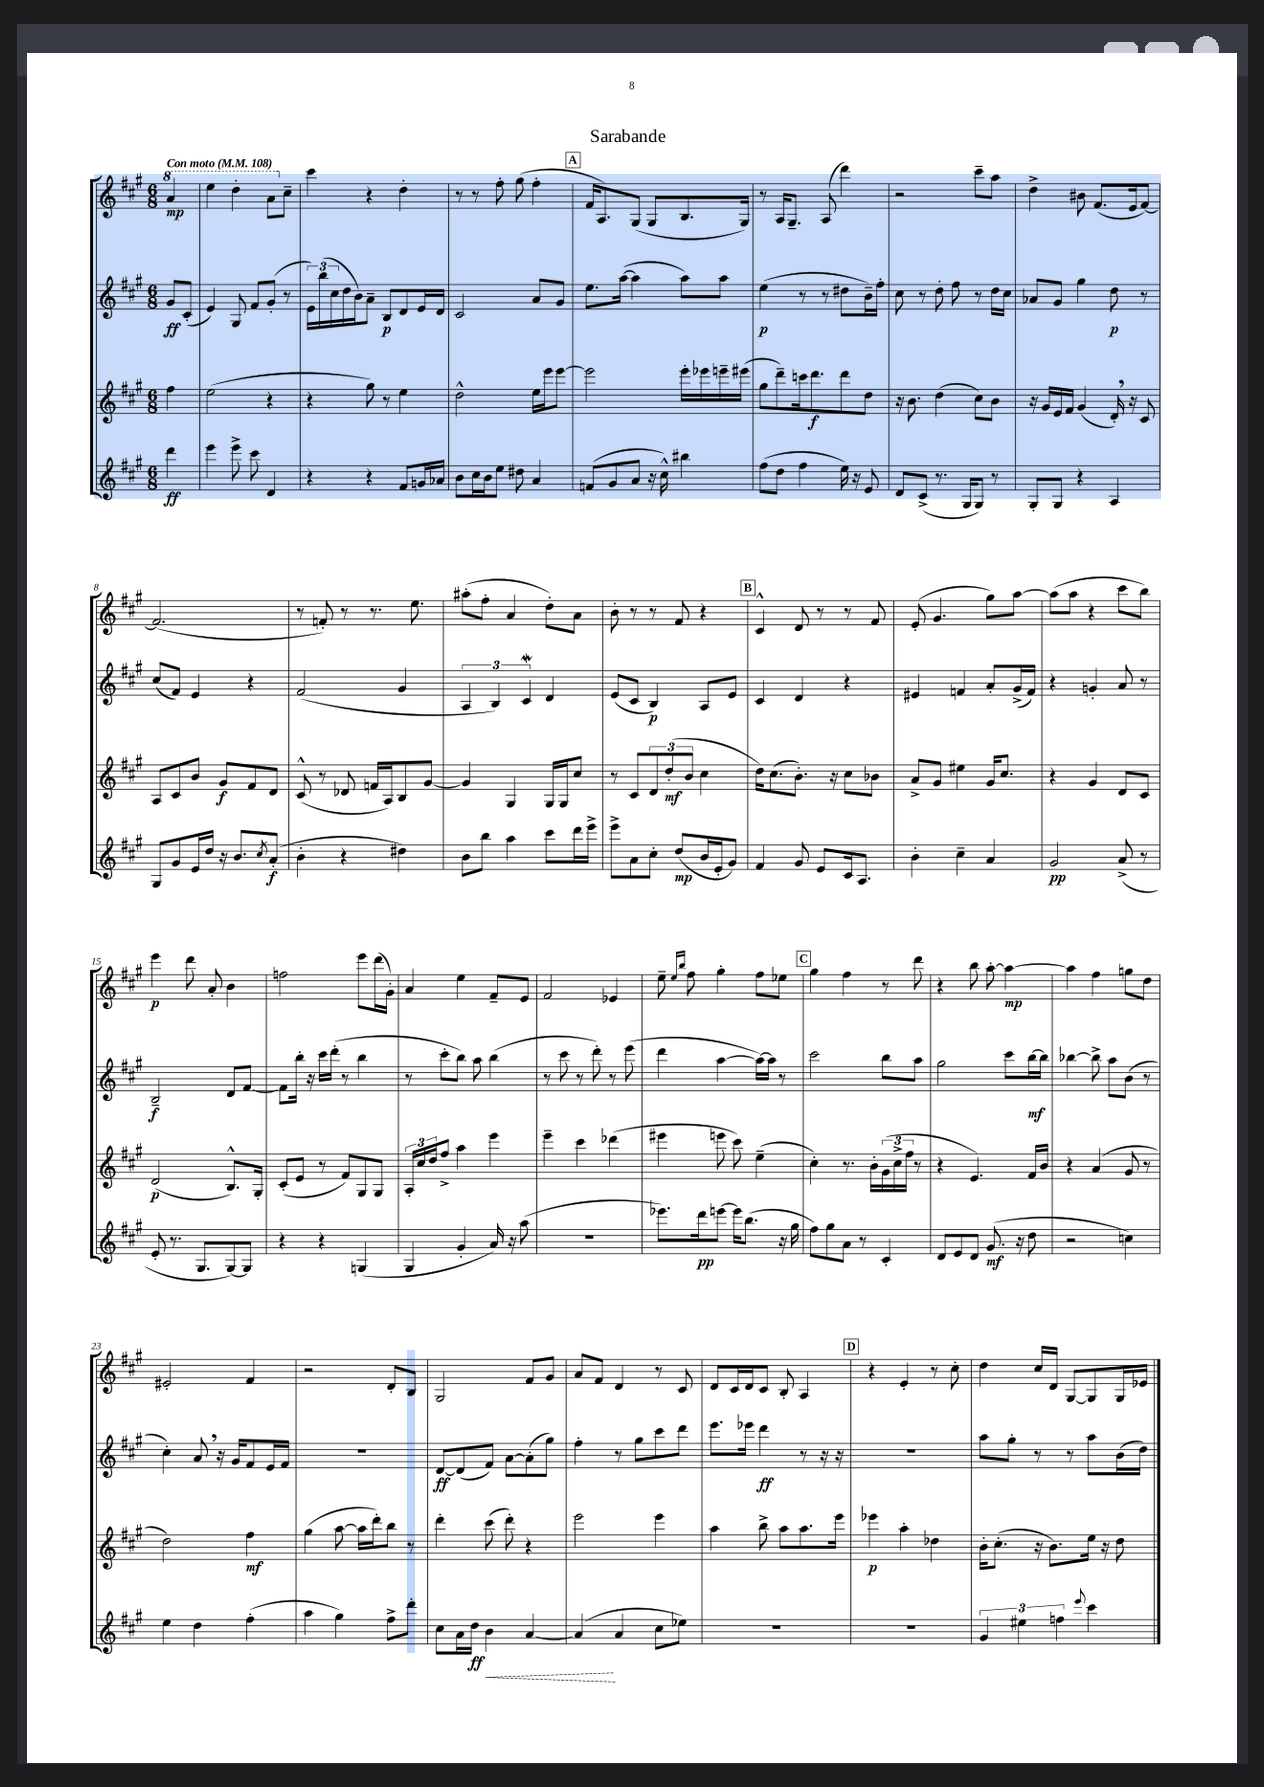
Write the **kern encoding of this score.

**kern	**kern	**kern	**kern
*staff4	*staff3	*staff2	*staff1
*clefG2	*clefG2	*clefG2	*clefG2
*k[f#c#g#]	*k[f#c#g#]	*k[f#c#g#]	*k[f#c#g#]
*M6/8	*M6/8	*M6/8	*M6/8
*MM108	*MM108	*MM108	*MM108
4ddd\	4ff#\	8g#/L	4aa/
.	.	(8c#'/J	.
=	=	=	=
4eee\	(2ee\	4e/)	4eee\
8eee^\	.	8G#/	4ddd'\
8ccc#\	.	8f#/L	.
4d/	4r	(8g#'/J	8aa\L
.	.	8r	8cc#~\J
=	=	=	=
4r	4r	24e\LL)	4ccc#\
.	.	(24bb\	.
.	.	24cc#\	.
.	.	16dd\	.
.	.	16b\J)	.
4r	8gg#\)	8a~\J	4r
.	8r	8B/L	.
8f#/L	4ee\	8d/	4dd'\
16g/L	.	16e/L	.
16a-/JJ	.	16d/JJ	.
=	=	=	=
8b\L	2dd^^\	2c#/	8r
16cc#\L	.	.	8r
16b\J	.	.	.
8ee\J	.	.	8ff#'\
8dd#\	.	.	(8gg#\
4a/	16ee\LL	8a/L	4ff#'\
.	16eee\J	.	.
.	[8eee\J	8g#/J	.
=	=	=	=
(8f/L	2eee\]	8.ee\L	16f#/LK
.	.	.	8.A/)
8g#/	.	.	.
.	.	([16aa\Jk	.
8a/J	.	4aa\]	(8G#/J
16r	.	.	8G#/L
16cc#^^\)	.	.	.
4bb#\	16eee'\LL	8aa\L)	8.B/
.	16eee-\	.	.
.	16eee~\	8aa\J	.
.	(16eee#\JJ	.	16G#/Jk)
=	=	=	=
(8ff#\L	8gg#\L	(4ee\	8r
8dd\J	8ddd~\)	.	16A/LK
.	.	.	8.G#~/J
4ff#\	16ccc\k	8r	.
.	8.ddd\	.	.
.	.	8r	(8A/
16ee\)	8ddd\	8dd#\L	4ddd\)
16r	.	.	.
8e/	8dd\J	16b~\L)	.
.	.	16ff#'\JJ	.
=	=	=	=
8d/L	16r	8cc#\	2r
.	8.b\	.	.
(8c#^/J	.	8r	.
8.r	(4dd\	8dd'\	.
.	.	8ff#\	.
16G#/LK	.	.	.
8G#/J)	8cc#\L)	8r	8ccc#~\L
8r	8b\J	16dd\LL	8aa\J
.	.	16cc#\JJ	.
=	=	=	=
8G#'/L	16r	8a-/L	4dd^\
.	16g#/LL	.	.
8G#/J	16e/	8g#/J	.
.	16f#/JJ	.	.
4r	(4g#/	4gg#\	8b#\
.	.	.	(8.f#/L
4A/	16d'/)	8dd\	.
.	16r	.	16e/k
.	8c#/	8r	[8f#/J)
=	=	=	=
8G#/L	8A/L	(8cc#/L	(2.f#/]
8g#/	8c#/	8f#/J)	.
16e/L	8b/J	4e/	.
16dd/JJ	.	.	.
16r	8g#/L	.	.
8.b/L	.	.	.
.	8f#/	4r	.
8qcc#/	.	.	.
(8a'/J	8d/J	.	.
=	=	=	=
4b'\	(8c#^^/	(2f#/	8r
.	8r	.	8f'/)
4r	8d-/	.	8r
.	16f/LL	.	8.r
.	16A/J)	.	.
4dd#\)	8B/	4g#/	.
.	.	.	8.ee\
.	[8g#/J	.	.
=	=	=	=
8b\L	4g#/]	6A/	(8aa#'\L
8bb\J	.	.	8ff#'\J
.	.	6B/)	.
4aa\	4G#/	.	4a/
.	.	6c#/	.
8ccc#\L	16G#/LL	4d/	8dd'\L)
.	16G#/J	.	.
16ddd\L	8cc#/J	.	8a\J
16eee^\JJ	.	.	.
=	=	=	=
8eee^\L	8r	(8e/L	8b'\
8a\	8c#/L	8c#/J	8r
8cc#'\J	12d/	4B/)	8r
.	(12dd'/	.	.
(8dd/L	.	.	8f#/
.	12b/J	.	.
16b/L	4cc#\	8A/L	4r
16e'/J	.	.	.
8g#/J)	.	8e/J	.
=	=	=	=
4f#/	16dd\LK)	4c#/	4c#^^/
.	(8.cc#\	.	.
8g#/	8.b'\J)	4d/	8d/
8e/L	.	.	8r
.	16r	.	.
16c#/k	8cc#\L	4r	8r
8.A/J	.	.	.
.	8b-\J	.	8f#/
=	=	=	=
4b'\	8a^/L	4e#/	(8e'/
.	8g#/J	.	4.g#/
4cc#~\	4ee#\	4f/	.
4a/	16g#/LK	8a'/L	8gg#\L)
.	8.cc#/J	.	.
.	.	(16g#^/L	[8aa\J
.	.	16f/JJ)	.
=	=	=	=
2g#/	4r	4r	(8aa\]L
.	.	.	8aa\J
.	4g#/	4g'/	4r
(8a^/	8d/L	8a/	8ccc#\L
8r	8c#/J	8r	8bb\J)
=	=	=	=
8e'/	(2d/	2B~/	4eee\
8.r	.	.	.
.	.	.	8ddd\
8.G#/L	.	.	.
.	.	.	8a'/
[8G#/)	8.B^^/L)	8d/L	4b\
8G#/]J	.	[8f#/J	.
.	16G#'/Jk	.	.
=	=	=	=
4r	(8c#'/L	8f#\]L	2ff\
.	8e/J	16bb'\Jk	.
.	.	16r	.
4r	8r	16ccc#\LL	.
.	.	(16ddd'\JJ	.
.	8f#/L)	8r	.
(4G/	8G#/	4bb\	8eee\L
.	8G#/J	.	(16ddd\L
.	.	.	16g#'\JJ)
=	=	=	=
4G#/	24A'/LL	8r	4a/
.	24cc#/	.	.
.	24dd/J	.	.
.	8ff#^/J	8ccc#'\L	.
4g#'/	4aa\	8bb\J)	4ee\
.	.	8aa\	.
16a/)	4eee\	(4bb\	8f#~/L
16r	.	.	.
(8aa\	.	.	8e/J
=	=	=	=
2.r	4eee~\	8r	2f#/
.	.	8ccc#\	.
.	4ccc#\	8r	.
.	.	8ddd'\)	.
.	(4ddd-\	8r	4e-/
.	.	(8eee\	.
=	=	=	=
8.eee-\L)	4eee#\	4ddd\	8ee~\
.	.	.	16qqee/LL
.	.	.	16qqbb/JJ
.	.	.	8ff#\
16ddd\k	.	.	.
[8eee\J	8eee\	[4aa\	4gg#'\
16eee\]LK	8ccc#\)	.	.
(8.bb\J	.	.	.
.	(4ee~\	16aa\_LL)	8ff#\L
.	.	16aa\]JJ	.
16r	.	8r	8ee-\J
16gg#\	.	.	.
=	=	=	=
8ff#\L)	4cc#'\)	2ccc#\	4gg#\
8gg#\	.	.	.
8a\J	8.r	.	4ff#\
8r	.	.	.
.	16b'\LL	.	.
4c#'/	(24g#\	8bb\L	8r
.	24cc#^\	.	.
.	24ff#\JJ	.	.
.	8r	8aa\J	8ddd\
=	=	=	=
8d/L	4r	2gg#\	4r
8e/	.	.	.
8d/J	4.e/)	.	8bb\
(8.g#/	.	.	[8aa'\
.	.	8ccc#\L	4aa\_
16r	.	.	.
8dd\	16f#/LL	[16bb\L	.
.	16b/JJ	16bb\]JJ	.
=	=	=	=
2r	4r	[4bb-\	4aa\]
.	(4a/	8bb-^\]	4ff#\
.	.	8aa\L	.
4cc\)	8g#/	(8b\J	8gg\L
.	8r	8r	8dd\J
=	=	=	=
4ee\	2dd\)	4cc#'\)	2e#'/
4dd\	.	8a/	.
.	.	16r	.
.	.	16g#/LK	.
(4ff#'\	4ff#\	8f#/	4f#/
.	.	16e/L	.
.	.	16f#/JJ	.
=	=	=	=
4aa\	(4gg#\	2.r	2r
4gg#\)	[8aa\	.	.
.	16aa\]LL	.	.
.	16ddd'\J)	.	.
8ff#^\L	8bb\J	.	8d'/L
8ddd'\J	8r	.	8B/J
=	=	=	=
8cc#\L	4ddd'\	[8d/L	2G#/
16a\L	.	(8d/]	.
16dd\JJ	.	.	.
4b\	(8ccc#\	8f#/J)	.
.	8ddd'\)	[8a\L	.
[4a/	4r	(8a'\]	8f#/L
.	.	8gg#\J)	8g#/J
=	=	=	=
(4a/]	2eee\	4ff#'\	8a/L
.	.	.	8f#/J
4a/	.	8r	4d/
.	.	8gg#\L	.
8cc#\L	4eee\	8ccc#\	8r
8ee-\J)	.	8ddd\J	8c#/
=	=	=	=
2.r	4aa\	8.eee\L	8d/L
.	.	.	16c#/L
.	.	16eee-\Jk	16d/J
.	8bb^\	4ddd\	8c#/J
.	8aa\L	.	8B'/
.	8.aa\	8r	4A/
.	.	16r	.
.	16eee\Jk	16r	.
=	=	=	=
2.r	4eee-\	2.r	4r
.	4aa'\	.	4e'/
.	4dd-\	.	8r
.	.	.	8cc#'\
=	=	=	=
6g#/	16b'\LK	8aa\L	4dd\
.	(8.cc#'\J	.	.
.	.	8gg#'\J	.
6ee#\	.	.	.
.	16r	8r	16cc#/LL
.	8.b\L)	.	16d/JJ
6ff\	.	.	.
.	.	8r	[8G#/L
8qqeee/	.	.	.
4ccc#\	16ee\Jk	8aa\L	8G#/]
.	16r	.	.
.	8dd\	(16b\L	16G#/L
.	.	16dd\JJ)	16e-/JJ
==	==	==	==
*-	*-	*-	*-
